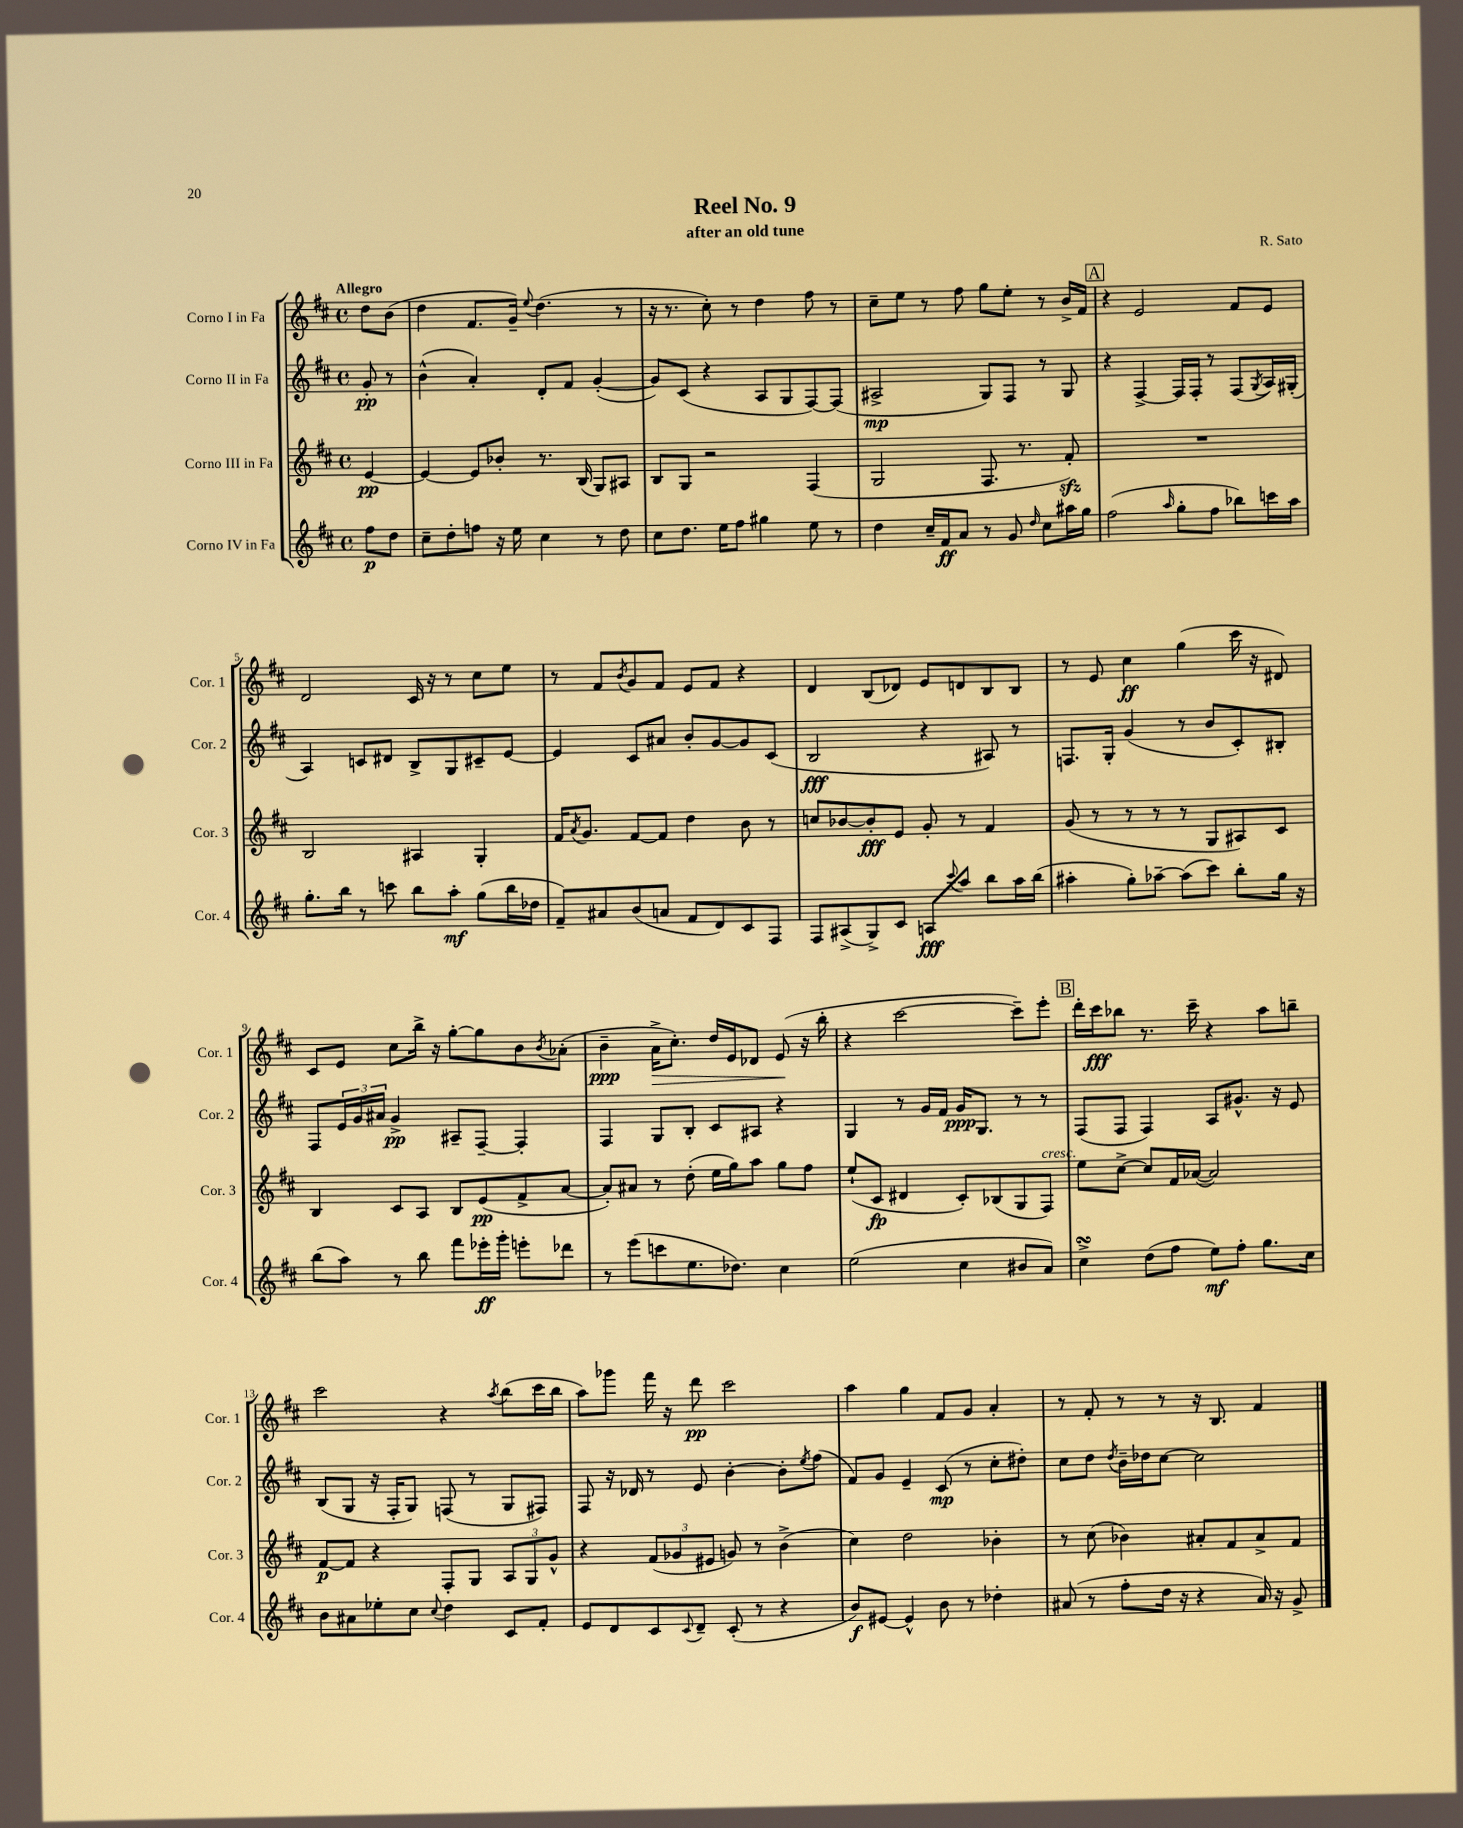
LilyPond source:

\header { title = "Reel No. 9" composer = "R. Sato" subtitle = "after an old tune" }
<<
\new StaffGroup <<
\new Staff = "s0" \with { instrumentName = "Corno I in Fa" shortInstrumentName = "Cor. 1" } {
    \clef treble \key d \major \defaultTimeSignature \time 4/4 \partial 4 \tempo "Allegro"
    d''8 b'8( |
    d''4 fis'8. g'16--) \appoggiatura { e''8 } d''4.( r8 |
    r16 r8. cis''8-.) r8 d''4 fis''8 r8 |
    cis''8-- e''8 r8 fis''8 g''8 e''8-. r8 b'16-> fis'16 |
    \mark \markup { \box "A" } r4 e'2 fis'8 e'8 |
    d'2 cis'16 r16 r8 cis''8 e''8 |
    r8 fis'8 \acciaccatura { b'8 } g'8 fis'8 e'8 fis'8 r4 |
    d'4 b8( des'8) e'8 d'8 b8 b8 |
    r8 e'8 cis''4\ff g''4( cis'''16 r16 dis'8) |
    cis'8 e'8 cis''8 b''16-> r16 g''8~-. g''8 b'8 \acciaccatura { b'8 } aes'8-.( |
    b'4--\ppp a'16->\> cis''8.-.) d''16 e'16 des'8 e'8\!( r16 b''16-. |
    r4 cis'''2~ cis'''8--) e'''8-. |
    \mark \markup { \box "B" } d'''16-. cis'''16\fff bes''8 r8. cis'''16-- r4 a''8 b''8-- |
    cis'''2 r4 \acciaccatura { a''8 } b''8( cis'''16 b''16 |
    a''8) ges'''8 fis'''16 r16 d'''8\pp cis'''2 |
    a''4 g''4 fis'8 g'8 a'4-. |
    r8 fis'8-. r8 r8 r16 b8. fis'4 \bar "|." |
}
\new Staff = "s1" \with { instrumentName = "Corno II in Fa" shortInstrumentName = "Cor. 2" } {
    \clef treble \key d \major \defaultTimeSignature \time 4/4 \partial 4
    g'8-.\pp r8 |
    b'4-^( a'4-.) d'8-. fis'8 g'4~-.( |
    g'8) cis'8( r4 a8 g8 fis8~) fis8( |
    ais2->\mp g8) fis8 r8 g8 |
    \mark \markup { \box "A" } r4 fis4~-> fis16 fis16-. r8 fis8( \acciaccatura { g8 } a16) gis16-.( |
    a4) c'8 dis'8 b8-> g8 cis'8-- e'8~ |
    e'4 cis'8 ais'8 b'8-. g'8~ g'8 cis'8( |
    b2\fff r4 ais8) r8 |
    f8. g16-. g'4( r8 b'8 cis'8-.) bis8-. |
    fis8 \tuplet 3/2 { e'16 g'16 ais'16 } g'4->\pp ais8-- fis8~-- fis4-. |
    fis4 g8 b8-. cis'8 ais8 r4 |
    g4 r8 g'16 fis'16 g'16\ppp g8. r8 r8 |
    \mark \markup { \box "B" } fis8( fis8 fis4) a8 gis'8.-^ r16 e'8 |
    b8( g8 r16 fis16-. g8) f8( r8 g8 fis8) |
    fis8 r16 des'16 r8 e'8 b'4~-. b'8-. \acciaccatura { e''8 } fis''8( |
    fis'8) g'8 e'4-- cis'8\mp( r8 cis''8-. dis''8-.) |
    cis''8 d''8 \acciaccatura { d''8 } b'16-- des''16 cis''8~ cis''2 \bar "|." |
}
\new Staff = "s2" \with { instrumentName = "Corno III in Fa" shortInstrumentName = "Cor. 3" } {
    \clef treble \key d \major \defaultTimeSignature \time 4/4 \partial 4
    e'4~\pp |
    e'4~ e'8 bes'8-. r8. b16( g8) ais8 |
    b8 g8 r2 fis4( |
    g2 fis8. r8. fis'8-.\sfz) |
    \mark \markup { \box "A" } R1 |
    b2 ais4 g4-. |
    fis'16 \acciaccatura { a'8 } g'8. fis'8~ fis'8 d''4 b'8 r8 |
    c''8 bes'8~ bes'8-.\fff e'8 g'8-. r8 fis'4 |
    g'8( r8 r8 r8 r8 g8 ais8) cis'8 |
    b4 cis'8 a8 b8 e'8\pp( fis'8-> a'8~ |
    a'8-.) ais'8 r8 d''8-.( e''16 g''16) a''8 g''8 fis''8 |
    e''8-!( cis'8\fp dis'4 cis'8-.) bes8( g8 fis8^\markup { \italic "cresc." }) |
    \mark \markup { \box "B" } e''8 cis''8~-> cis''8 fis'16 aes'16~( aes'2) |
    fis'8~\p fis'8 r4 fis8-. g8 \tuplet 3/2 { a8 g8 g'8-^ } |
    r4 \tuplet 3/2 { fis'8( ges'8 eis'8 } g'8) r8 b'4->( |
    cis''4) d''2 bes'4-. |
    r8 cis''8( bes'4) ais'8-. fis'8 ais'8-> fis'8 \bar "|." |
}
\new Staff = "s3" \with { instrumentName = "Corno IV in Fa" shortInstrumentName = "Cor. 4" } {
    \clef treble \key d \major \defaultTimeSignature \time 4/4 \partial 4
    fis''8\p d''8 |
    cis''8-- d''8-. f''8 r16 e''16 cis''4 r8 d''8 |
    cis''8 d''8. e''16 fis''8 gis''4 e''8 r8 |
    d''4 cis''16-- fis'16\ff a'8 r8 g'8 \grace { d''16 } cis''8 ais''16 g''16 |
    \mark \markup { \box "A" } fis''2( \grace { a''16 } g''8-. fis''8 bes''8) c'''16 a''16 |
    g''8.-. b''16 r8 c'''8 b''8 a''8-.\mf g''8( b''16 des''16 |
    fis'8--) ais'8 b'8( a'8 fis'8 d'8) cis'8 fis8 |
    fis8 ais8->( g8->) cis'8 a8\fff \appoggiatura { cis'''8 } a''8 b''8 a''16 b''16( |
    ais''4-. g''8-.) aes''8~-- aes''8( cis'''8) b''8-. g''16 r16 |
    b''8( a''8) r8 b''8 fis'''8 ees'''16-.\ff g'''16-. e'''8-. des'''8 |
    r8 e'''8( c'''8 e''8. des''8.) cis''4 |
    e''2( cis''4 bis'8 a'8) |
    \mark \markup { \box "B" } cis''4->\turn d''8( fis''8 e''8\mf) fis''8-. g''8. cis''16 |
    b'8 ais'8 ees''8-. cis''8 \appoggiatura { cis''8 } d''4 cis'8 fis'8-. |
    e'8 d'8 cis'8 \appoggiatura { cis'8 } d'8-- cis'8-.( r8 r4 |
    b'8\f) eis'8~ eis'4-^ b'8 r8 des''4-. |
    ais'8( r8 fis''8-. d''16 r16 r4 ais'16) r16 g'8-> \bar "|." |
}
>>
>>
